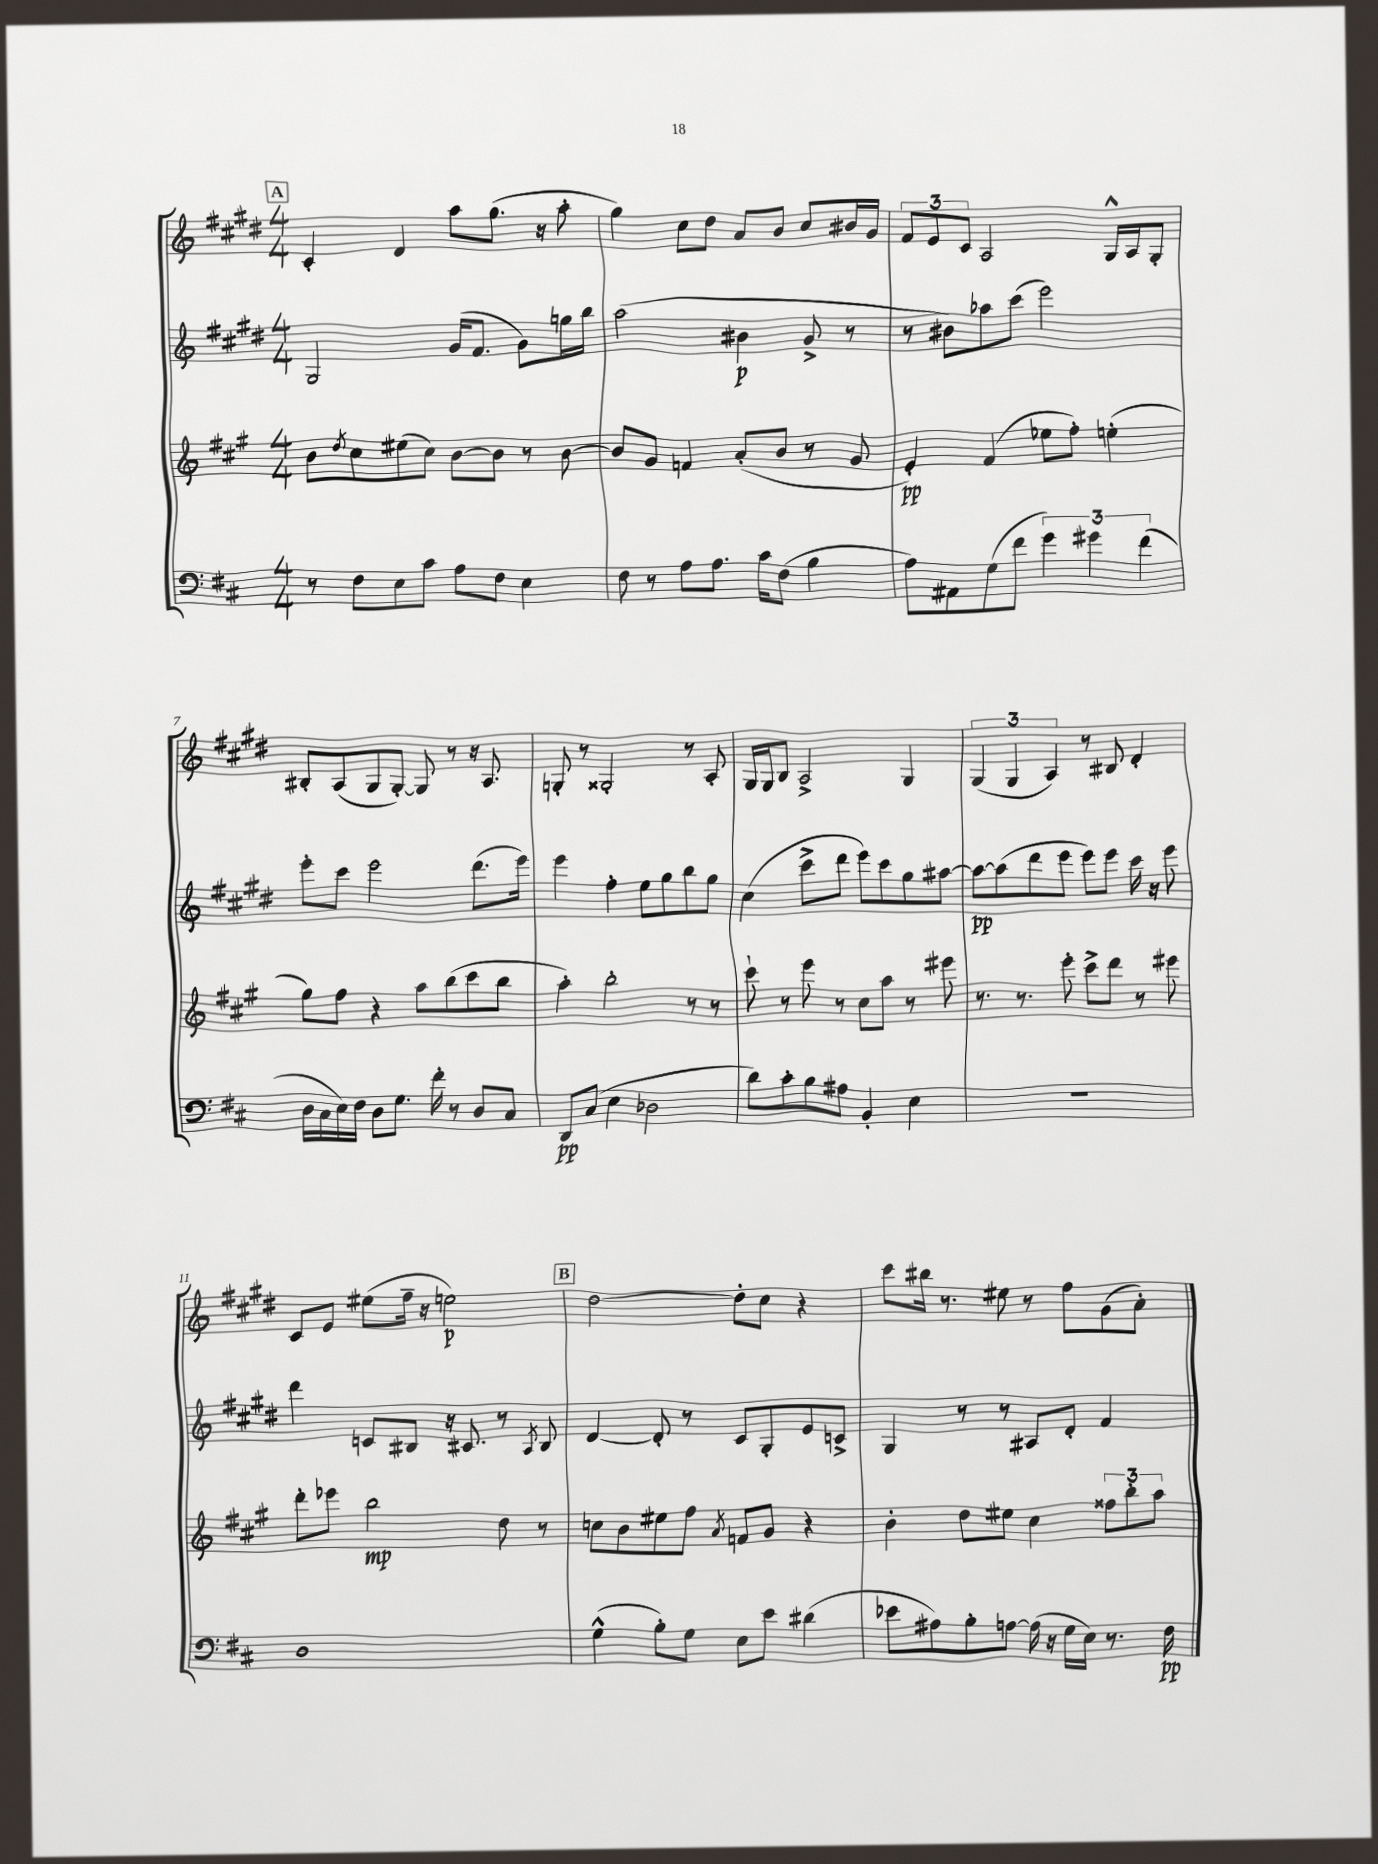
<<
\new StaffGroup <<
\new Staff = "s0" {
    \clef treble \key e \major \numericTimeSignature \time 4/4
    \mark \markup { \box "A" } cis'4-. dis'4 a''8 gis''8.( r16 a''8-. |
    gis''4) cis''8 dis''8 a'8 b'8 cis''8 bis'16 gis'16 |
    \tuplet 3/2 { fis'8 e'8 cis'8 } a2 gis16-^ a16 gis8-. |
    bis8-. a8( gis8 gis8~-.) gis8 r8 r16 a8. |
    g8-. r8 gisis2-. r8 a8-. |
    gis16 gis16 b8 a2-> gis4 |
    \tuplet 3/2 { gis4( gis4 a4) } r8 bis8 dis'4-. |
    cis'8 e'8 eis''8( fis''16-- r16 e''2\p) |
    \mark \markup { \box "B" } dis''2~ dis''8-. cis''8 r4 |
    cis'''8 bis''16 r8. eis''8 r8 fis''8 gis'8( a'8-.) \bar "|." |
}
\new Staff = "s1" {
    \clef treble \key e \major \numericTimeSignature \time 4/4
    \mark \markup { \box "A" } gis2 gis'16( fis'8. gis'8) g''16 b''16 |
    a''2( bis'4\p gis'8-> r8 |
    r8 bis'8) aes''8 cis'''8( e'''2) |
    e'''8-. cis'''8 e'''2 dis'''8.( e'''16) |
    e'''4 fis''4-. e''8 gis''8 b''8 gis''8 |
    cis''4( cis'''8-> dis'''8 e'''8) cis'''8 gis''8 ais''8~ |
    ais''8~\pp ais''8( dis'''8 e'''8 e'''8) e'''8 cis'''16 r16 e'''8 |
    dis'''4 c'8 bis8 r16 cis'8. r8 \acciaccatura { a8 } bis8 |
    \mark \markup { \box "B" } dis'4~ dis'8-. r8 cis'8 gis8-. e'8 c'8-> |
    gis4 r8 r8 ais8 dis'8-. fis'4 \bar "|." |
}
\new Staff = "s2" {
    \clef treble \key a \major \numericTimeSignature \time 4/4
    \mark \markup { \box "A" } b'8 \acciaccatura { d''8 } cis''8 eis''8( cis''8) b'8~ b'8 r8 b'8~ |
    b'8 gis'8 f'4 a'8-.( b'8 r8 gis'8 |
    e'4-.\pp) fis'4( ees''8 fis''8-.) e''4-.( |
    gis''8) fis''8 r4 a''8 b''8( cis'''8 b''8 |
    a''4-.) b''2-. r8 r8 |
    cis'''8-! r8 e'''8 r8 cis''8 a''8 r8 eis'''8 |
    r8. r8. e'''8-. cis'''8-> d'''8 r8 eis'''8 |
    d'''8-. ees'''8 b''2\mp d''8 r8 |
    \mark \markup { \box "B" } c''8 b'8 eis''8 fis''8 \acciaccatura { a'8 } f'8 gis'8 r4 |
    b'4-. d''8 eis''8 cis''4 \tuplet 3/2 { fisis''8 b''8-. a''8 } \bar "|." |
}
\new Staff = "s3" {
    \clef bass \key d \major \numericTimeSignature \time 4/4
    \mark \markup { \box "A" } r8 fis8 e8 cis'8 a8 fis8 e4 |
    fis8 r8 a8 a8. cis'16 fis8( b4 |
    a8) ais,8 g8( fis'8 \tuplet 3/2 { g'4) gis'4 fis'4( } |
    d16 cis16 e16) fis16 d8 g8. fis'16-. r8 d8 cis8 |
    d,8\pp cis8( e4 des2 |
    d'8) cis'8-. b8 ais8 b,4-. e4 |
    R1 |
    d1 |
    \mark \markup { \box "B" } g4-^( b8-.) g8 e8 e'8 dis'4( |
    ees'8 ais8) b8-. a8~ a16( r16 g16 e16) r8. fis16\pp \bar "|." |
}
>>
>>
\layout { \context { \Score currentBarNumber = #4 } }
